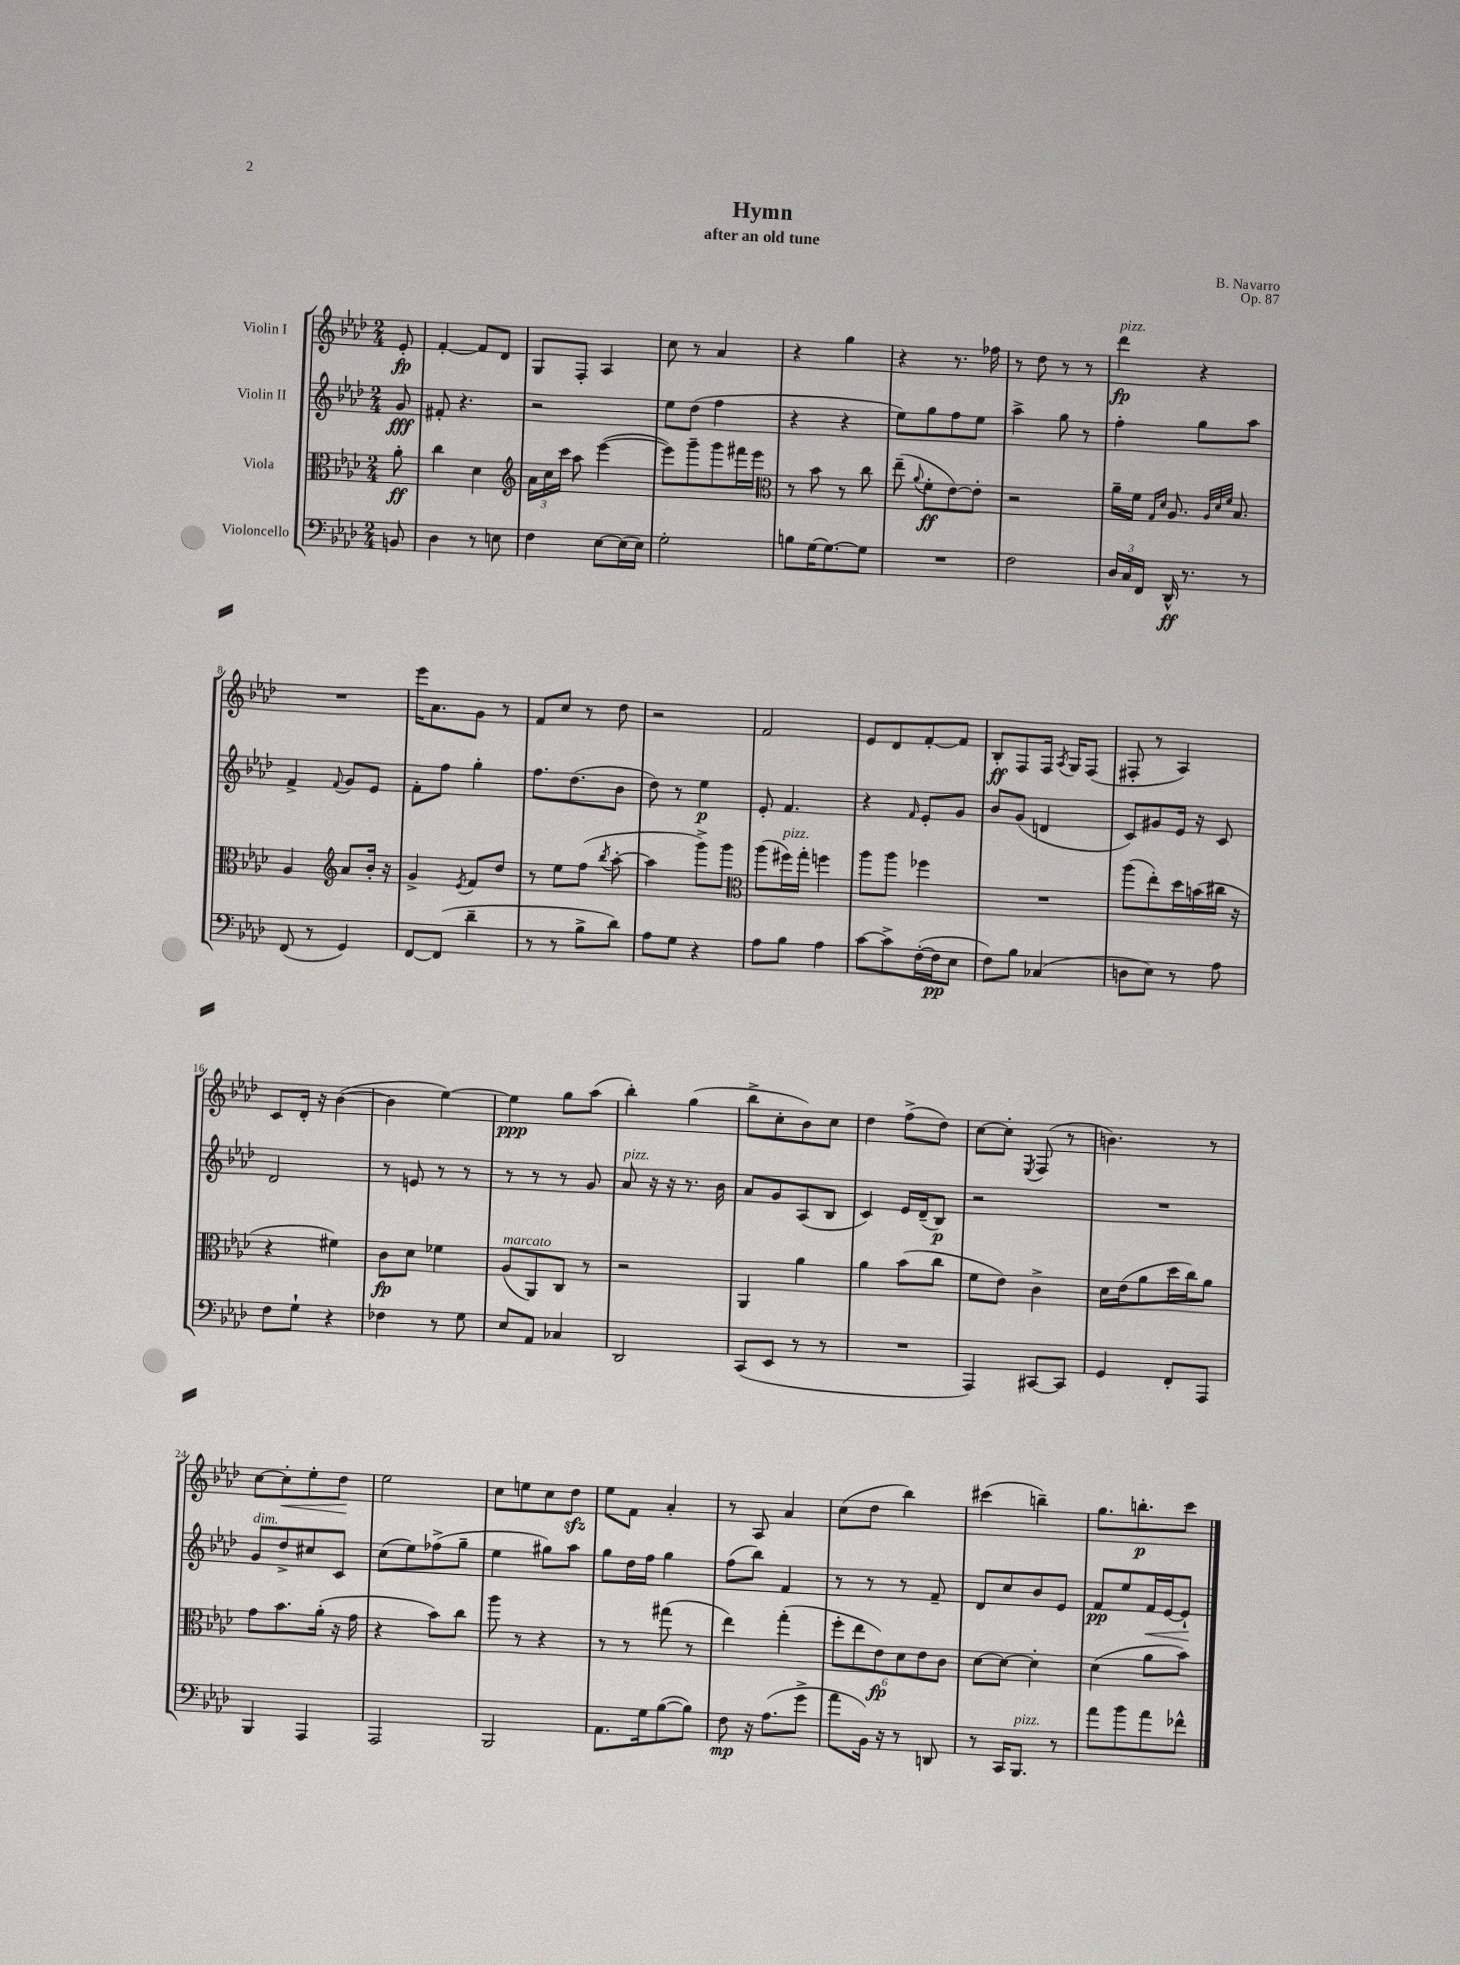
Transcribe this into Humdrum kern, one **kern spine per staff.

**kern	**dynam	**kern	**dynam	**kern	**dynam	**kern	**dynam
*part4	*part4	*part3	*part3	*part2	*part2	*part1	*part1
*staff4	*staff4	*staff3	*staff3	*staff2	*staff2	*staff1	*staff1
*I"Violoncello	*	*I"Viola	*	*I"Violin II	*	*I"Violin I	*
*clefF4	*	*clefC3	*	*clefG2	*	*clefG2	*
*k[b-e-a-d-]	*	*k[b-e-a-d-]	*	*k[b-e-a-d-]	*	*k[b-e-a-d-]	*
*M2/4	*	*M2/4	*	*M2/4	*	*M2/4	*
=	=	=	=	=	=	=	=
8BBn/	.	8a-'\	ff	8g/	fff	8e-'/	fp
=1	=1	=1	=1	=1	=1	=1	=1
4D-\	.	4cc\	.	8f#X'/	.	[4f'/	.
.	.	.	.	4.r	.	.	.
8r	.	4d-\	.	.	.	8f/L]	.
8En\	.	.	.	.	.	8d-/J	.
=2	=2	=2	=2	=2	=2	=2	=2
*	*	*clefG2	*	*	*	*	*
4F\	.	24a-\LL	.	2r	.	8G/L	.
.	.	24cc\	.	.	.	.	.
.	.	24ccc\JJ	.	.	.	.	.
.	.	8aa-\	.	.	.	8F'/J	.
[8E-\L	.	([4eee-\	.	.	.	4A-/	.
(16E-\L]	.	.	.	.	.	.	.
16E-\JJ)	.	.	.	.	.	.	.
=3	=3	=3	=3	=3	=3	=3	=3
2G'\	.	8eee-\L])	.	8ee-\L	.	8cc\	.
.	.	8ggg~\	.	(8dd-\J	.	8r	.
.	.	8ggg\	.	4ff\	.	4a-/	.
.	.	16fff#X\L	.	.	.	.	.
.	.	16eee-\JJ	.	.	.	.	.
=4	=4	=4	=4	=4	=4	=4	=4
*	*	*clefC3	*	*	*	*	*
8Bn\L	.	8r	.	4r	.	4r	.
[16G\K	.	8b-\	.	.	.	.	.
8.G\_	.	.	.	.	.	.	.
.	.	8r	.	4r	.	4gg\	.
8G\J]	.	8cc\	.	.	.	.	.
=5	=5	=5	=5	=5	=5	=5	=5
2r	.	(8ee-~\	.	8ee-\L)	.	4r	.
.	.	8qqa-/	.	.	.	.	.
.	.	8f'\L	ff	8gg\	.	.	.
.	.	[8e-\)	.	8ff\	.	8.r	.
.	.	8e-'\J]	.	8ee-\J	.	.	.
.	.	.	.	.	.	16ff-X\	.
=6	=6	=6	=6	=6	=6	=6	=6
2F\	.	2r	.	4aa-^\	.	8r	.
.	.	.	.	.	.	8dd-\	.
.	.	.	.	8gg\	.	8r	.
.	.	.	.	8r	.	8r	.
=7	=7	=7	=7	=7	=7	=7	=7
!	!	!	!	!	!	!LO:TX:a:i:t=pizz.	!
24D-/LL	.	16a-~\LL	.	4ff'\	.	4ddd-\	fp
24C/	.	.	.	.	.	.	.
.	.	16f\JJ	.	.	.	.	.
24FF/JJ	.	.	.	.	.	.	.
.	.	16qqG/LL	.	.	.	.	.
.	.	16qqd-/JJ	.	.	.	.	.
16DD-^^/	ff	8.A-/	.	.	.	.	.
8.r	.	.	.	.	.	.	.
.	.	.	.	8gg\L	.	4r	.
.	.	32qqA-/LLL	.	.	.	.	.
.	.	32qqd-/	.	.	.	.	.
.	.	32qqf/JJJ	.	.	.	.	.
.	.	8.B-/	.	.	.	.	.
8r	.	.	.	8aa-\J	.	.	.
!!LO:LB:g=z
=8	=8	=8	=8	=8	=8	=8	=8
(8FF/	.	4A-/	.	4f^/	.	2r	.
8r	.	.	.	.	.	.	.
*	*	*clefG2	*	*	*	*	*
.	.	.	.	8qqf/	.	.	.
4GG/)	.	8a-/L	.	8g/L	.	.	.
.	.	16b-'/Jk	.	8e-/J	.	.	.
.	.	16r	.	.	.	.	.
=9	=9	=9	=9	=9	=9	=9	=9
[8FF/L	.	4g^/	.	8f'\L	.	16eee-\KL	.
.	.	.	.	.	.	8.a-\	.
(8FF/J]	.	.	.	8ff\J	.	.	.
.	.	8qe-/	.	.	.	.	.
4d-~\	.	8f/L	.	4gg'\	.	8g\J	.
.	.	8dd-/J	.	.	.	8r	.
=10	=10	=10	=10	=10	=10	=10	=10
8r	.	8r	.	8.ff\L	.	8f/L	.
8r	.	8ee-\L	.	.	.	8cc/J	.
.	.	.	.	(8.dd-\	.	.	.
8B-^\L	.	(8ff\J	.	.	.	8r	.
.	.	8qbb-/	.	.	.	.	.
8d-\J)	.	[8aa-'\	.	8b-\J	.	8dd-\	.
=11	=11	=11	=11	=11	=11	=11	=11
8A-\L	.	4aa-\]	.	8dd-\)	.	2r	.
8G\J	.	.	.	8r	.	.	.
4r	.	8ggg^\L)	.	4ee-\	p	.	.
.	.	8ggg\J	.	.	.	.	.
=12	=12	=12	=12	=12	=12	=12	=12
*	*	*clefC3	*	*	*	*	*
8A-\L	.	(8aa-\L	.	8e-'/	.	2f/	.
!	!	!LO:TX:a:i:t=pizz.	!	!	!	!	!
8B-\J	.	16ff#X\L)	.	4.f/	.	.	.
.	.	16gg'\JJ	.	.	.	.	.
4A-\	.	4ffn\	.	.	.	.	.
=13	=13	=13	=13	=13	=13	=13	=13
[8c\L	.	8aa-\L	.	4r	.	8e-/L	.
8c^\]	.	8aa-\J	.	.	.	8d-/	.
.	.	.	.	16qqf/	.	.	.
([16F'\L	.	4ff-X\	.	8e-'/L	.	[8f'/	.
16F\J]	pp	.	.	.	.	.	.
8E-\J	.	.	.	8g/J	.	8f/J]	.
=14	=14	=14	=14	=14	=14	=14	=14
8F\L)	.	2r	.	8b-/L	.	8B-'/L	ff
8B-\J	.	.	.	(8g/J	.	8F/	.
(4C-X/	.	.	.	4dn/	.	16F/Jk	.
.	.	.	.	.	.	8qA-/	.
.	.	.	.	.	.	16G/KL	.
.	.	.	.	.	.	(8F/J	.
=15	=15	=15	=15	=15	=15	=15	=15
8Dn\L	.	(8aa-\L	.	8c/L)	.	8F#X'/	.
8E-\J)	.	8ee-'\)	.	8g#X/	.	8r	.
8r	.	16dd-\L	.	16e-/Jk	.	4A-/)	.
.	.	(16bn\	.	16r	.	.	.
8A-\	.	16cc#X\JJ	.	8c/	.	.	.
.	.	16r	.	.	.	.	.
!!LO:LB:g=z
=16	=16	=16	=16	=16	=16	=16	=16
8F\L	.	4r	.	2d-/	.	8c/L	.
8G`\J	.	.	.	.	.	16d-'/Jk	.
.	.	.	.	.	.	16r	.
4r	.	4f#X\)	.	.	.	([4b-\	.
=17	=17	=17	=17	=17	=17	=17	=17
4F-X\	.	8c\L	fp	8r	.	4b-\]	.
.	.	8d-\J	.	8en/	.	.	.
8r	.	4f-X\	.	8r	.	[4ee-\)	.
8G\	.	.	.	8r	.	.	.
=18	=18	=18	=18	=18	=18	=18	=18
!	!	!LO:TX:a:i:t=marcato	!	!	!	!	!
8E-/L	.	(8A-/L	.	8r	.	4ee-\]	ppp
8AA-/J	.	8AA-/)	.	8r	.	.	.
4C-X/	.	8C/J	.	8r	.	8gg\L	.
.	.	8r	.	8g/	.	(8aa-\J	.
=19	=19	=19	=19	=19	=19	=19	=19
!	!	!	!	!LO:TX:a:i:t=pizz.	!	!	!
2DD-/	.	2r	.	8a-/	.	4bb-'\)	.
.	.	.	.	16r	.	.	.
.	.	.	.	16r	.	.	.
.	.	.	.	8.r	.	(4gg\	.
.	.	.	.	16b-\	.	.	.
=20	=20	=20	=20	=20	=20	=20	=20
(8CC/L	.	4AA-/	.	8a-/L	.	8bb-^\L	.
8EE-/J	.	.	.	8g/	.	8cc'\	.
8r	.	4a-\	.	(8A-/	.	8b-\)	.
8r	.	.	.	8B-/J	.	8cc\J	.
=21	=21	=21	=21	=21	=21	=21	=21
2r	.	4a-\	.	4c/)	.	4dd-\	.
.	.	(8b-\L	.	16e-/LL	.	(8ff^\L	.
.	.	.	.	(16d-~/J	.	.	.
.	.	8cc\J	.	8B-/J)	p	8dd-\J)	.
=22	=22	=22	=22	=22	=22	=22	=22
4AAA-/)	.	8f\L	.	2r	.	[8cc\L	.
.	.	8e-\J)	.	.	.	8cc'\J]	.
.	.	.	.	.	.	8qE-/	.
[8CC#X/L	.	4c^\	.	.	.	(8F/	.
8CC#/J]	.	.	.	.	.	8r	.
=23	=23	=23	=23	=23	=23	=23	=23
4GG/	.	16d-\LL	.	2r	.	4.bn\)	.
.	.	(16e-\J	.	.	.	.	.
.	.	8a-\	.	.	.	.	.
8FF'/L	.	16dd-\L	.	.	.	.	.
.	.	16cc\J)	.	.	.	.	.
8AAA-/J	.	8a-\J	.	.	.	8r	.
!!LO:LB:g=z
=24	=24	=24	=24	=24	=24	=24	=24
!	!	!	!	!LO:TX:a:i:t=dim.	!	!	!
4BBB-/	.	8g\L	.	8g/L	.	[8cc\L	.
!	!	!	!	!	!	!	!LO:HP:b
.	.	8.b-\	.	8dd-^/	.	8cc'\]	<
4AAA-/	.	.	.	8cc#X/	.	8ee-'\	.
.	.	(16a-'\Jk	.	.	.	.	.
.	.	16r	.	8c/J	.	8dd-\J	.
.	.	16g\	.	.	.	.	.
.	.	.	.	.	.	.	[
=25	=25	=25	=25	=25	=25	=25	=25
2AAA-/	.	4r	.	(8cc\L	.	2ee-\	.
.	.	.	.	8ee-\)	.	.	.
.	.	8b-\L)	.	(8ff-X^\	.	.	.
.	.	8cc\J	.	8gg~\J	.	.	.
=26	=26	=26	=26	=26	=26	=26	=26
2BBB-/	.	8aa-\	.	4ee-\	.	8cc\L	.
.	.	8r	.	.	.	8een\	.
.	.	4r	.	8gg#X\L)	.	8cc\	.
.	.	.	.	8aa-\J	.	8dd-zz\J	.
=27	=27	=27	=27	=27	=27	=27	=27
8.AA-\L	.	8r	.	8gg\L	.	8ee-\L	.
.	.	8r	.	16dd-\L	.	8f\J	.
16G\k	.	.	.	16ff\JJ	.	.	.
([8B-\	.	(8gg#X\	.	4gg\	.	4a-'/	.
8B-\J])	.	8r	.	.	.	.	.
=28	=28	=28	=28	=28	=28	=28	=28
8F\	mp	4ee-\)	.	(8ff\L	.	8r	.
16r	.	.	.	8bb-\J)	.	8A-/	.
(8.A-\L	.	.	.	.	.	.	.
.	.	(4gg'\	.	4f/	.	4a-/	.
8g^\J	.	.	.	.	.	.	.
=29	=29	=29	=29	=29	=29	=29	=29
8a-\L	.	12ff'\L	.	8r	.	(8cc\L	.
.	.	12ee-\	.	.	.	.	.
16BB-\Jk)	.	.	.	8r	.	8dd-\J	.
.	.	12e-\)	fp	.	.	.	.
16r	.	.	.	.	.	.	.
8r	.	12d-\	.	8r	.	4bb-\)	.
.	.	12e-\	.	.	.	.	.
8DDn/	.	.	.	8f~/	.	.	.
.	.	12c\J	.	.	.	.	.
=30	=30	=30	=30	=30	=30	=30	=30
8r	.	[8d-\L	.	8d-/L	.	(4ccc#X\	.
16CC/KL	.	8d-\J_	.	8cc/	.	.	.
!LO:TX:a:i:t=pizz.	!	!	!	!	!	!	!
8.BBB-/J	.	.	.	.	.	.	.
.	.	4d-'\]	.	8b-/	.	4bbn~\)	.
8r	.	.	.	8e-/J	.	.	.
=31	=31	=31	=31	=31	=31	=31	=31
8a-\L	.	(4d-\	.	8f/L	pp	8.gg\L	.
8b-\	.	.	.	8ee-/	.	.	.
.	.	.	.	.	.	8.bbn'\	p
!	!	!	!	!	!LO:HP:b	!	!
8a-\	.	8a-\L	.	16f/L	<	.	.
.	.	.	.	[16e-/J	.	.	.
8f-X^^\J	.	8b-\J)	.	8e-`/J]	.	8ccc\J	.
.	.	.	.	.	[	.	.
==	==	==	==	==	==	==	==
*-	*-	*-	*-	*-	*-	*-	*-
